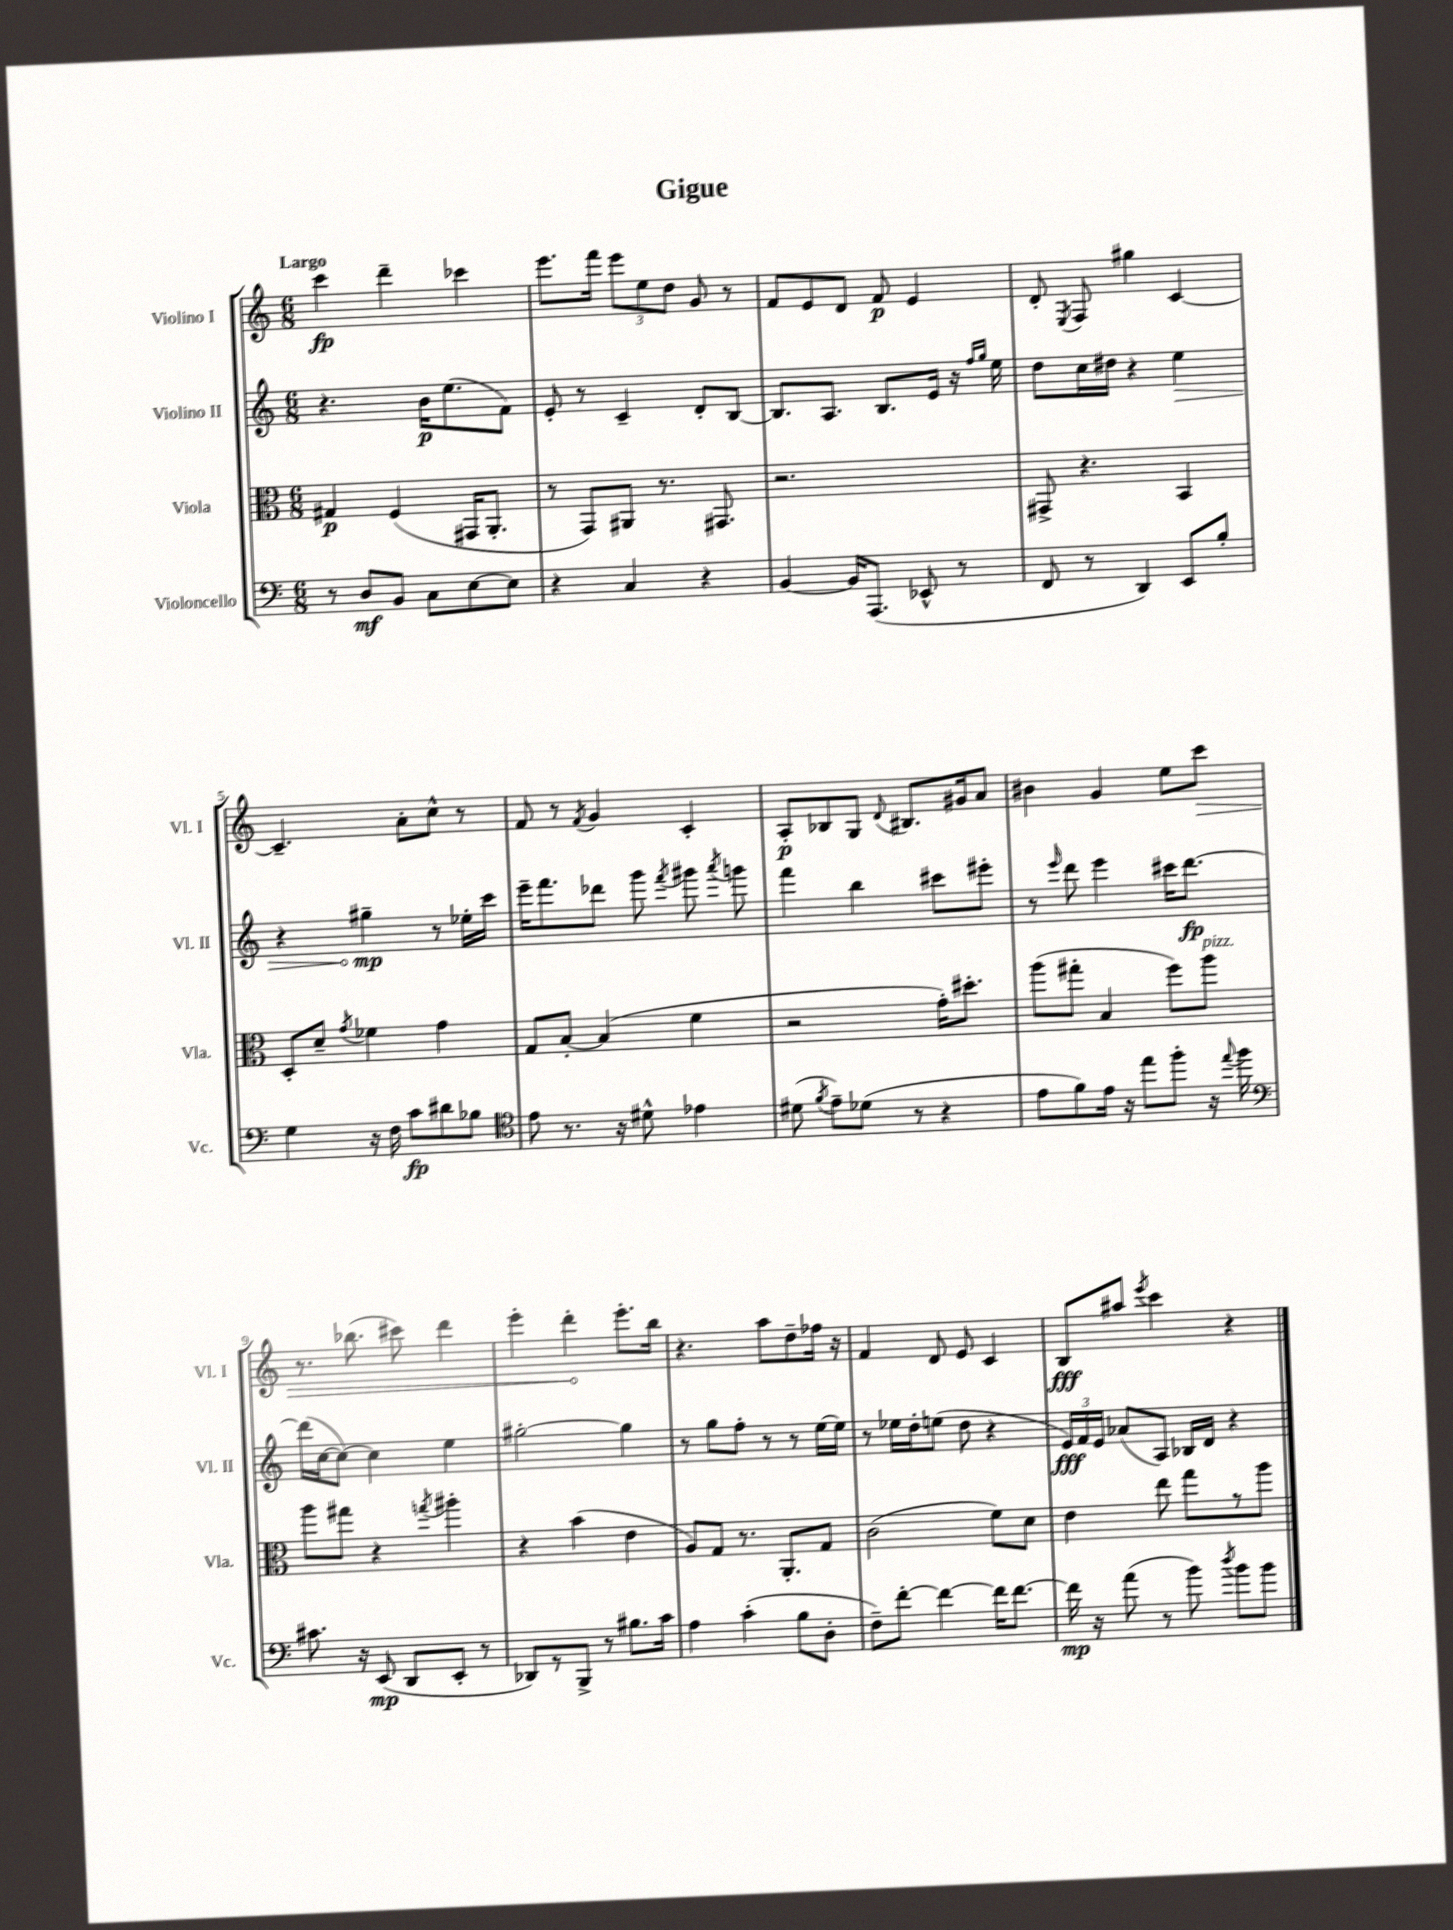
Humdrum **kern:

**kern	**kern	**kern	**kern
*staff4	*staff3	*staff2	*staff1
*clefF4	*clefC3	*clefG2	*clefG2
*k[]	*k[]	*k[]	*k[]
*M6/8	*M6/8	*M6/8	*M6/8
8r	4G#	4.r	4ccc
8D	.	.	.
8BB	(4F	.	4ddd~
8C	.	16b	.
.	.	(8.ee	.
[8E	16GG#	.	4ccc-
.	8.AA'	.	.
8E]	.	8f)	.
=	=	=	=
4r	8r	8e'	8.eee
.	8GG)	8r	.
.	.	.	16fff
4C	8AA#	4c~	12eee
.	.	.	12ee
.	8.r	.	.
.	.	.	12dd
4r	.	8d'	8g
.	8.GG#	.	.
.	.	[8B	8r
=	=	=	=
[4BB	2.r	8.B]	8f
.	.	.	8e
.	.	8.A	.
16BB]	.	.	8d
(8.AAA	.	.	.
.	.	8.B	8f
8EE-^^	.	.	4e
.	.	16e	.
8r	.	16r	.
.	.	16qqff	.
.	.	16qqgg	.
.	.	16ee	.
=	=	=	=
8FF	8GG#^	8dd	8d'
.	.	.	8qE
8r	4.r	16cc	8F
.	.	16dd#	.
4DD)	.	4r	4gg#
8EE	4BB	4ee	[4c
8B'	.	.	.
=	=	=	=
4G	8D'	4r	4.c~]
.	8d~	.	.
.	8qg	.	.
16r	4f-	4gg#~	.
16F	.	.	.
8c	.	.	8a'
8d#	4g	8r	8cc^^
8B-	.	16ee-'	8r
.	.	16ccc	.
=	=	=	=
*clefC4	*	*	*
8e	8G	16eee~	8f
.	.	8.fff	.
8.r	[8B'	.	8r
.	.	.	8qf
.	(4B]	8ddd-	4g
16r	.	.	.
8d#^^	.	8ggg	.
.	.	8qfff	.
4e-	4f	8ggg#	4c'
.	.	8qaaa	.
.	.	8ggg	.
=	=	=	=
(8d#	2r	4fff	8A'
8qf	.	.	.
8e~)	.	.	8B-
(8d-	.	4bb	8G
.	.	.	8qqd
8r	.	.	8.B#
4r	16g')	8ccc#	.
.	8.dd#'	.	16g#
.	.	8eee#'	8a
=	=	=	=
8e	(8aa	8r	4b#
.	.	16qqeee	.
8f)	8gg#'	8ddd	.
16e	4B	4eee	4g
16r	.	.	.
8ee	.	.	.
8ff'	8ff)	16ccc#	8ee
.	.	[8.ddd	.
16r	8aa	.	8ccc
8qqee	.	.	.
16ff	.	.	.
=	=	=	=
*clefF4	*	*	*
8.c#	8aa	(16ddd]	8.r
.	.	[16cc	.
.	8gg#	8cc_)	.
16r	.	.	(8.bb-
(8EE	4r	4cc]	.
8DD	.	.	8ccc#)
.	8qgg	.	.
8EE'	4aa#'	4ee	4ddd
8r	.	.	.
=	=	=	=
8DD-)	4r	[2gg#'	4eee'
8r	.	.	.
8BBB^	(4b	.	4ddd'
8r	.	.	.
8.B#	4e	4gg#]	8.eee'
16c	.	.	16bb
=	=	=	=
4A	8A)	8r	4.r
.	8G	8gg	.
(4c'	8.r	8ff'	.
.	.	8r	8aa
.	8.AA'	.	.
8B	.	8r	8dd~
8D'	8G	[16ee	16ff-
.	.	16ee]	16r
=	=	=	=
8F~)	(2c	8r	4f
[8f'	.	16ee-	.
.	.	16dd'	.
4f_	.	(8ee	8d
.	.	8dd	8e
16f]	8f)	4r	4c
[8.f	.	.	.
.	8d	.	.
=	=	=	=
16f]	4e	24e)	8B
.	.	24f	.
16r	.	.	.
.	.	24e	.
(8a	.	(8a-	8aa#
.	.	.	8qeee
8r	8ee	8A)	4ccc
8b)	8gg	16B-	.
.	.	16d	.
8qdd	.	.	.
8b	8r	4r	4r
8b	8aa	.	.
==	==	==	==
*-	*-	*-	*-
